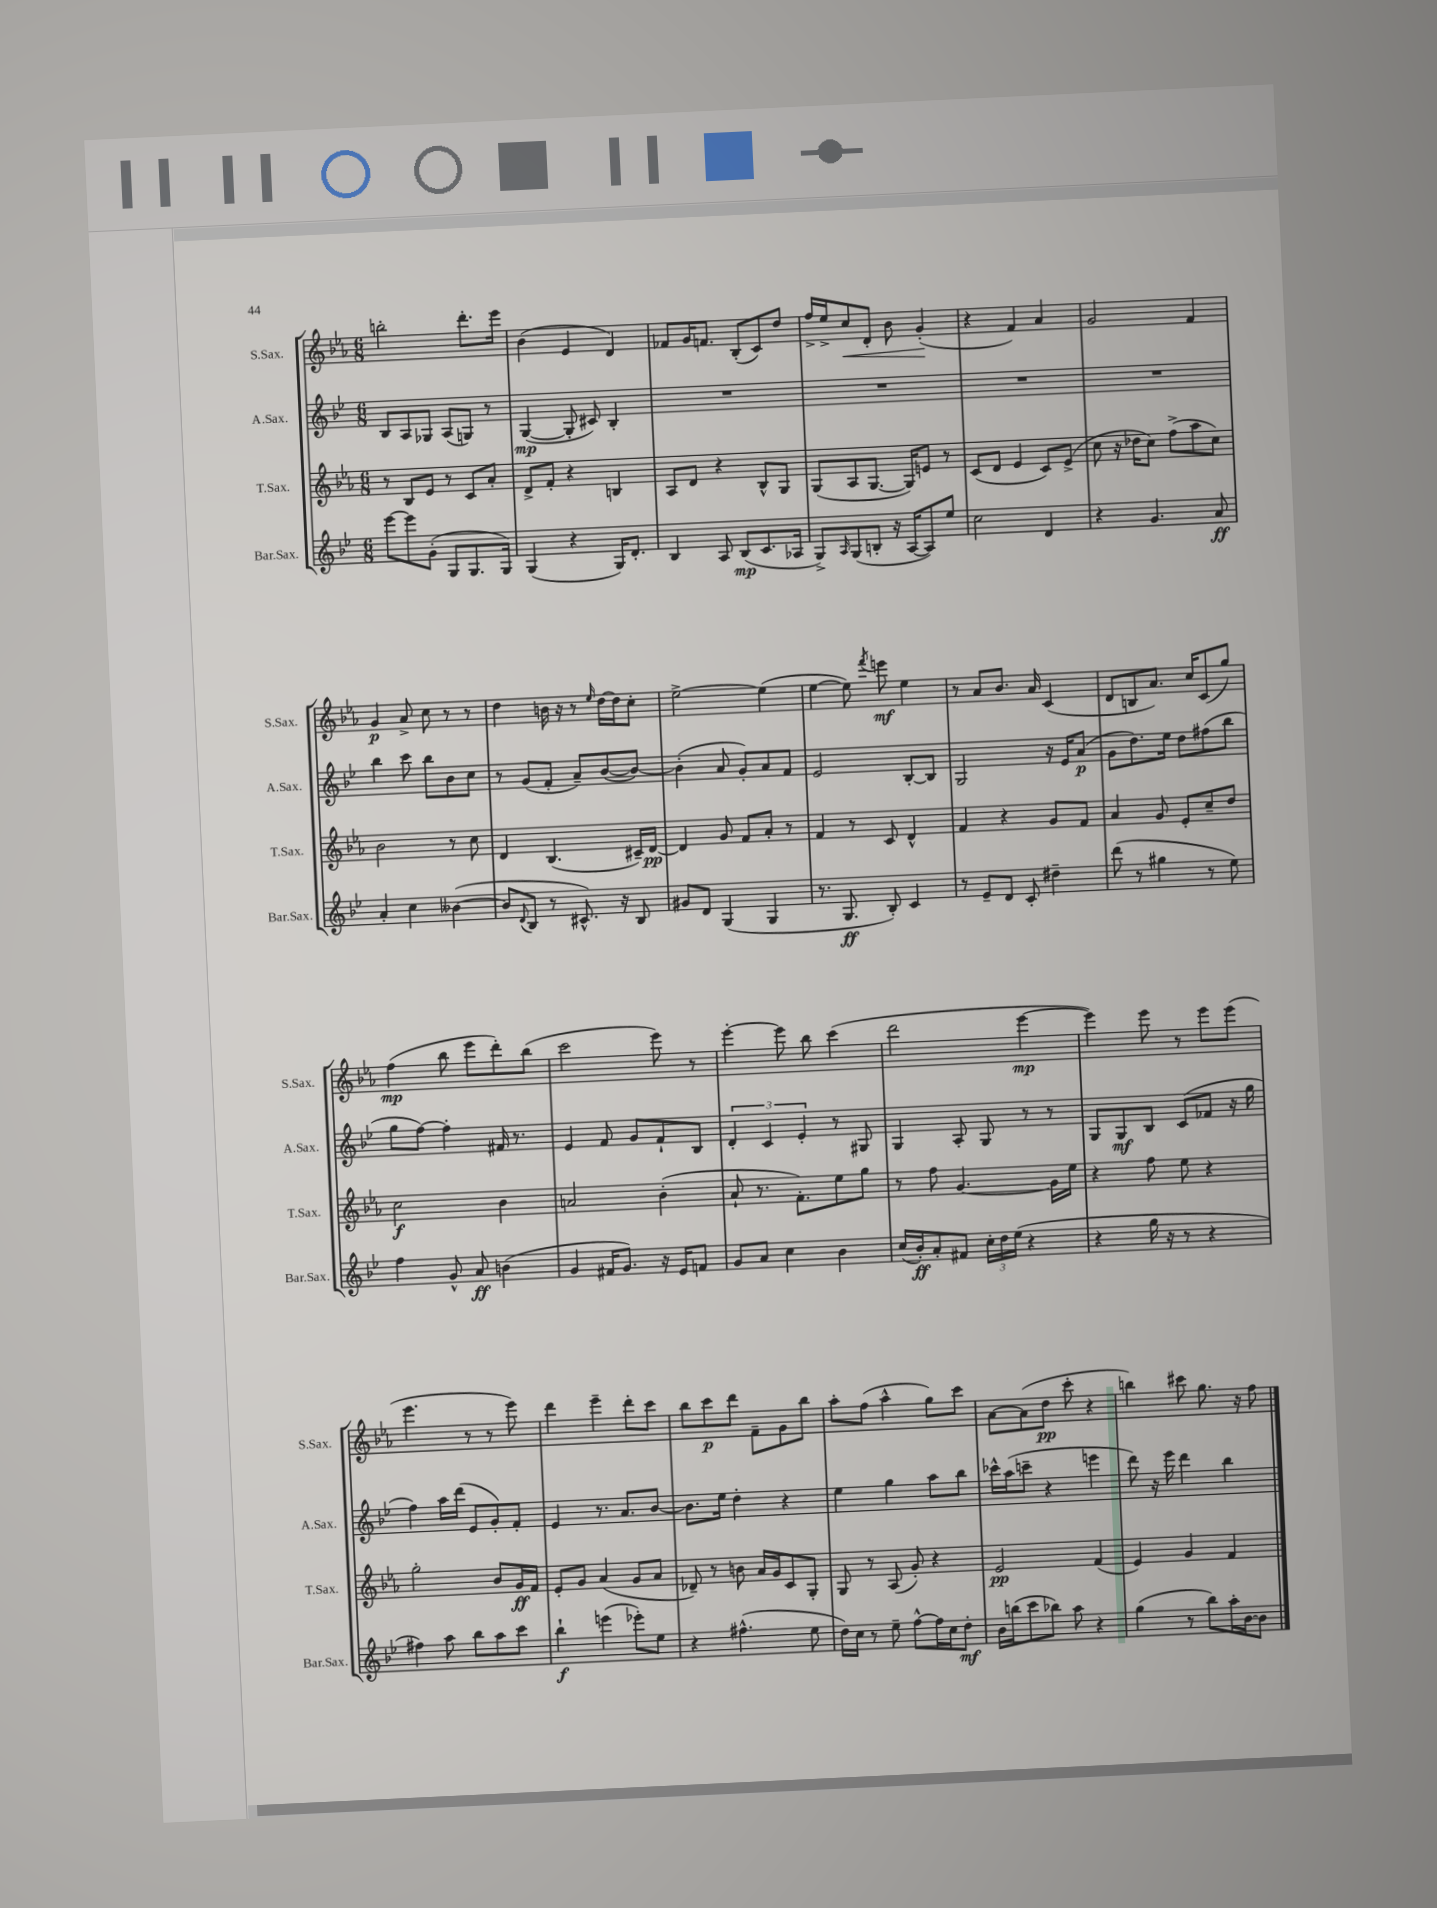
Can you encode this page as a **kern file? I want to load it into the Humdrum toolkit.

**kern	**dynam	**kern	**dynam	**kern	**dynam	**kern	**dynam
*part4	*part4	*part3	*part3	*part2	*part2	*part1	*part1
*staff4	*staff4	*staff3	*staff3	*staff2	*staff2	*staff1	*staff1
*I"Bar.Sax.	*	*I"T.Sax.	*	*I"A.Sax.	*	*I"S.Sax.	*
*I'Bar.Sax.	*	*I'T.Sax.	*	*I'A.Sax.	*	*I'S.Sax.	*
*clefG2	*	*clefG2	*	*clefG2	*	*clefG2	*
*k[b-e-]	*	*k[b-e-a-]	*	*k[b-e-]	*	*k[b-e-a-]	*
*M6/8	*	*M6/8	*	*M6/8	*	*M6/8	*
=61	=61	=61	=61	=61	=61	=61	=61
[8eee-\L	.	8r	.	8B-/L	.	2bbn'\	.
8eee-\]	.	8B-/L	.	8A/	.	.	.
(8g'\J	.	8e-/J	.	8G-X/J	.	.	.
8G/L	.	8r	.	(8A/L	.	.	.
8.G/	.	8c/L	.	8Gn/J)	.	8.ddd'\L	.
.	.	8a-'/J	.	8r	.	.	.
16G/Jk)	.	.	.	.	.	16eee-\Jk	.
=62	=62	=62	=62	=62	=62	=62	=62
(4G/	.	8d^/L	.	([4G/	mp	(4b-\	.
.	.	8f'/J	.	.	.	.	.
4r	.	4r	.	8G'/]	.	4e-/	.
.	.	.	.	8c#X/)	.	.	.
16G/KL)	.	4Bn/	.	4B-'/	.	4d/)	.
8.d'/J	.	.	.	.	.	.	.
=63	=63	=63	=63	=63	=63	=63	=63
4B-/	.	8A-/L	.	2.r	.	8f-X/L	.
.	.	8d/J	.	.	.	16g/K	.
.	.	.	.	.	.	8.fn/J	.
8A/	.	4r	.	.	.	.	.
(8B-/L	mp	.	.	.	.	(8B-'/L	.
8.c/	.	8B-^^/L	.	.	.	8c/)	.
.	.	8G/J	.	.	.	8dd/J	.
16A-X/Jk	.	.	.	.	.	.	.
=64	=64	=64	=64	=64	=64	=64	=64
8G^/L)	.	(8G/L	.	2.r	.	16ff^/LL	.
.	.	.	.	.	.	16ee-^/J	.
16qqA/	.	.	.	.	.	.	.
!	!	!	!	!	!	!	!LO:HP:b
(8G/	.	8A-/	.	.	.	8cc/	<
8Bn'/J	.	[8.G/J	.	.	.	8d'/J	.
16r	.	.	.	.	.	8b-\	.
[16A/KL	.	16G/KL])	.	.	.	.	.
8A/])	.	8en/J	.	.	.	(4g'/	.
8ee-/J	.	8r	.	.	.	.	.
.	.	.	.	.	.	.	[
=65	=65	=65	=65	=65	=65	=65	=65
2cc\	.	(8c/L	.	2.r	.	4r	.
.	.	8d/J	.	.	.	.	.
.	.	4e-/	.	.	.	4f/)	.
4d/	.	8c/L)	.	.	.	4a-/	.
.	.	(8e-^/J	.	.	.	.	.
=66	=66	=66	=66	=66	=66	=66	=66
4r	.	8cc\	.	2.r	.	2g/	.
.	.	16r	.	.	.	.	.
.	.	16dd-X\KL	.	.	.	.	.
4.g/	.	8cc\J)	.	.	.	.	.
.	.	(8ff^\L	.	.	.	.	.
.	.	8aa-\	.	.	.	4f/	.
8a/	ff	8cc\J)	.	.	.	.	.
!!LO:LB:g=z
=67	=67	=67	=67	=67	=67	=67	=67
4a'/	.	2b-\	.	4bb-\	.	4g/	p
4cc\	.	.	.	8ccc\	.	8a-^/	.
.	.	.	.	8bb-\L	.	8cc\	.
([4b--X\	.	8r	.	8b-\	.	8r	.
.	.	8cc\	.	8cc\J	.	8r	.
=68	=68	=68	=68	=68	=68	=68	=68
8b--/L]	.	4d/	.	8r	.	4dd\	.
8qqd/	.	.	.	.	.	.	.
8B-/J	.	.	.	(8g/L	.	.	.
8r	.	(4.B-/	.	8f'/J	.	16bn\	.
.	.	.	.	.	.	16r	.
8.c#X^^/)	.	.	.	8a~/L)	.	8r	.
.	.	.	.	.	.	16qqee-/	.
.	.	.	.	([8b-/	.	[16dd\LL	.
16r	.	.	.	.	.	16dd\J]	.
8B-/	.	16c#X~/LL)	.	8b-/J_)	.	8cc'\J	.
.	.	[16d/JJ	pp	.	.	.	.
=69	=69	=69	=69	=69	=69	=69	=69
8g#X/L	.	4d/]	.	(4b-'\]	.	[2ee-^\	.
8d/J	.	.	.	.	.	.	.
(4G/	.	8g/	.	8a/	.	.	.
.	.	8f/L	.	8g'/L)	.	.	.
4G/	.	8a-'/J	.	8a/	.	(4ee-\]	.
.	.	8r	.	8f/J	.	.	.
=70	=70	=70	=70	=70	=70	=70	=70
8.r	.	4f/	.	2e-/	.	[4ee-\	.
8.G/	ff	.	.	.	.	.	.
.	.	8r	.	.	.	8ee-\])	.
.	.	.	.	.	.	8qfff/	.
8B-'/)	.	8c/	.	.	.	8eeen\	mf
4c/	.	4d^^/	.	[8B-'/L	.	4ee-\	.
.	.	.	.	8B-/J]	.	.	.
=71	=71	=71	=71	=71	=71	=71	=71
8r	.	4f/	.	2G/	.	8r	.
8e-~/L	.	.	.	.	.	8a-/L	.
8d/J	.	4r	.	.	.	8.b-/J	.
8c'/	.	.	.	.	.	.	.
.	.	.	.	.	.	16a-/	.
4dd#X~\	.	8g/L	.	16r	.	(4c/	.
.	.	.	.	16e-/KL	.	.	.
.	.	8f/J	.	(8a/J	p	.	.
=72	=72	=72	=72	=72	=72	=72	=72
(8ddd\	.	4a-/	.	8g\L	.	8d/L	.
8r	.	.	.	8.dd\)	.	8Bn/	.
4gg#X\	.	8g/	.	.	.	8.a-/J)	.
.	.	.	.	16ee-\Jk	.	.	.
.	.	8e-'/L	.	8dd\L	.	.	.
.	.	.	.	.	.	16cc/KL	.
8r	.	8cc~/	.	(8ff#X\	.	(8c/	.
8ee-\)	.	8dd/J	.	8bb-\J	.	8gg/J)	.
!!LO:LB:g=z
=73	=73	=73	=73	=73	=73	=73	=73
4ff\	.	2cc\	f	8gg\L	.	(4ff\	mp
.	.	.	.	[8ff\J)	.	.	.
8g^^/	.	.	.	4ff'\]	.	8bb-\	.
8a/	ff	.	.	.	.	8eee-\L	.
(4bn\	.	4b-\	.	16f#X/	.	8ddd'\)	.
.	.	.	.	8.r	.	.	.
.	.	.	.	.	.	(8bb-\J	.
=74	=74	=74	=74	=74	=74	=74	=74
4g/	.	2an/	.	4e-/	.	2ccc\	.
16f#X/KL	.	.	.	8f/	.	.	.
8.g/J)	.	.	.	.	.	.	.
.	.	.	.	8g/L	.	.	.
16r	.	(4b-'\	.	8f`/	.	8eee-\)	.
16e-/KL	.	.	.	.	.	.	.
8fn/J	.	.	.	8B-/J	.	8r	.
=75	=75	=75	=75	=75	=75	=75	=75
8g/L	.	8a-`/	.	6d'/	.	[4eee-'\	.
8a/J	.	8.r	.	.	.	.	.
.	.	.	.	6c/	.	.	.
4cc\	.	.	.	.	.	8eee-\]	.
.	.	8.f'\L)	.	.	.	.	.
.	.	.	.	6e-'/	.	.	.
.	.	.	.	.	.	8bb-\	.
4b-\	.	8ee-\	.	8r	.	(4ccc\	.
.	.	8gg\J	.	8G#X/	.	.	.
=76	=76	=76	=76	=76	=76	=76	=76
(16cc/LL	.	8r	.	4G/	.	2ddd\	.
16b-'/J)	ff	.	.	.	.	.	.
8a'/	.	8ff\	.	.	.	.	.
8f#X/J	.	[4.g/	.	8A'/	.	.	.
24cc'\LL	.	.	.	8G/	.	.	.
24dd\	.	.	.	.	.	.	.
(24ee-\JJ	.	.	.	.	.	.	.
4r	.	.	.	8r	.	[4eee-\	mp
.	.	16g\LL]	.	8r	.	.	.
.	.	16ee-\JJ	.	.	.	.	.
=77	=77	=77	=77	=77	=77	=77	=77
4r	.	4r	.	8G/L	.	4eee-\])	.
.	.	.	.	8G/	mf	.	.
16gg\	.	8ff\	.	8B-/J	.	8eee-\	.
16r	.	.	.	.	.	.	.
8r	.	8ee-\	.	(8c/L	.	8r	.
4r	.	4r	.	8f-X/J	.	8eee-\L	.
.	.	.	.	16r	.	(8eee-\J	.
.	.	.	.	16gg\	.	.	.
!!LO:LB:g=z
=78	=78	=78	=78	=78	=78	=78	=78
4ff#X\)	.	2gg'\	.	4ff\)	.	4.eee-\	.
8aa\	.	.	.	16aa\LL	.	.	.
.	.	.	.	(16ddd\JJ	.	.	.
8bb-\L	.	.	.	8e-/L	.	8r	.
8aa\	.	8b-/L	.	8g'/)	.	8r	.
8ccc\J	.	16g/L	ff	8f'/J	.	8eee-\)	.
.	.	16f/JJ	.	.	.	.	.
=79	=79	=79	=79	=79	=79	=79	=79
4bb-`\	f	8e-'/L	.	4e-/	.	4ddd\	.
.	.	8g/J	.	.	.	.	.
(4eeen\	.	(4a-/	.	8.r	.	4eee-~\	.
.	.	.	.	8.a/L	.	.	.
8eee-X'\L)	.	8g/L	.	.	.	8ddd'\L	.
8ee-\J	.	8a-/J	.	[8b-/J	.	8ccc\J	.
=80	=80	=80	=80	=80	=80	=80	=80
4r	.	8d-X~/)	.	8.b-\L]	.	8bb-\L	.
.	.	8r	.	.	.	8ccc\	p
.	.	.	.	16ee-\Jk	.	.	.
(4.ff#X^^\	.	8bn\	.	4dd'\	.	8ddd\J	.
.	.	16a-/LL	.	.	.	8f~\L	.
.	.	16g/J	.	.	.	.	.
.	.	8c/	.	4r	.	8g\	.
8ee-\	.	8G'/J	.	.	.	8bb-\J	.
=81	=81	=81	=81	=81	=81	=81	=81
16dd\LL)	.	8G/	.	4ee-\	.	8aa-'\L	.
16cc\JJ	.	.	.	.	.	.	.
8r	.	8r	.	.	.	(8ff\J	.
8ee-~\	.	(8A-/	.	4gg\	.	4aa-^^\	.
[8ff^^\L	.	8g'/)	.	.	.	.	.
16ff\L]	.	4r	.	8aa\L	.	8gg\L)	.
16cc\J	.	.	.	.	.	.	.
8dd'\J	mf	.	.	8bb-\J	.	8ccc\J	.
=82	=82	=82	=82	=82	=82	=82	=82
16b-\LL	.	2e-/	pp	16ccc-X^^\LL	.	[8a-\L	.
(16bbn\J	.	.	.	(16aa\J	.	.	.
8ccc\	.	.	.	8cccn~\J	.	(8a-\]	.
8bb-X\J)	.	.	.	4r	.	8dd\J	pp
8aa\	.	.	.	.	.	8ccc'\	.
4r	.	(4f/	.	4eeen\	.	4r	.
=83	=83	=83	=83	=83	=83	=83	=83
(4gg\	.	4e-/)	.	8ddd\)	.	4bbn\)	.
.	.	.	.	16r	.	.	.
.	.	.	.	16eee-\	.	.	.
8r	.	4g/	.	4ddd\	.	8ccc#X\	.
8bb-\L)	.	.	.	.	.	8.gg\	.
16aa'\L	.	4f/	.	4bb-\	.	.	.
[16b-\J	.	.	.	.	.	16r	.
8b-\J]	.	.	.	.	.	8ff\	.
==	==	==	==	==	==	==	==
*-	*-	*-	*-	*-	*-	*-	*-
